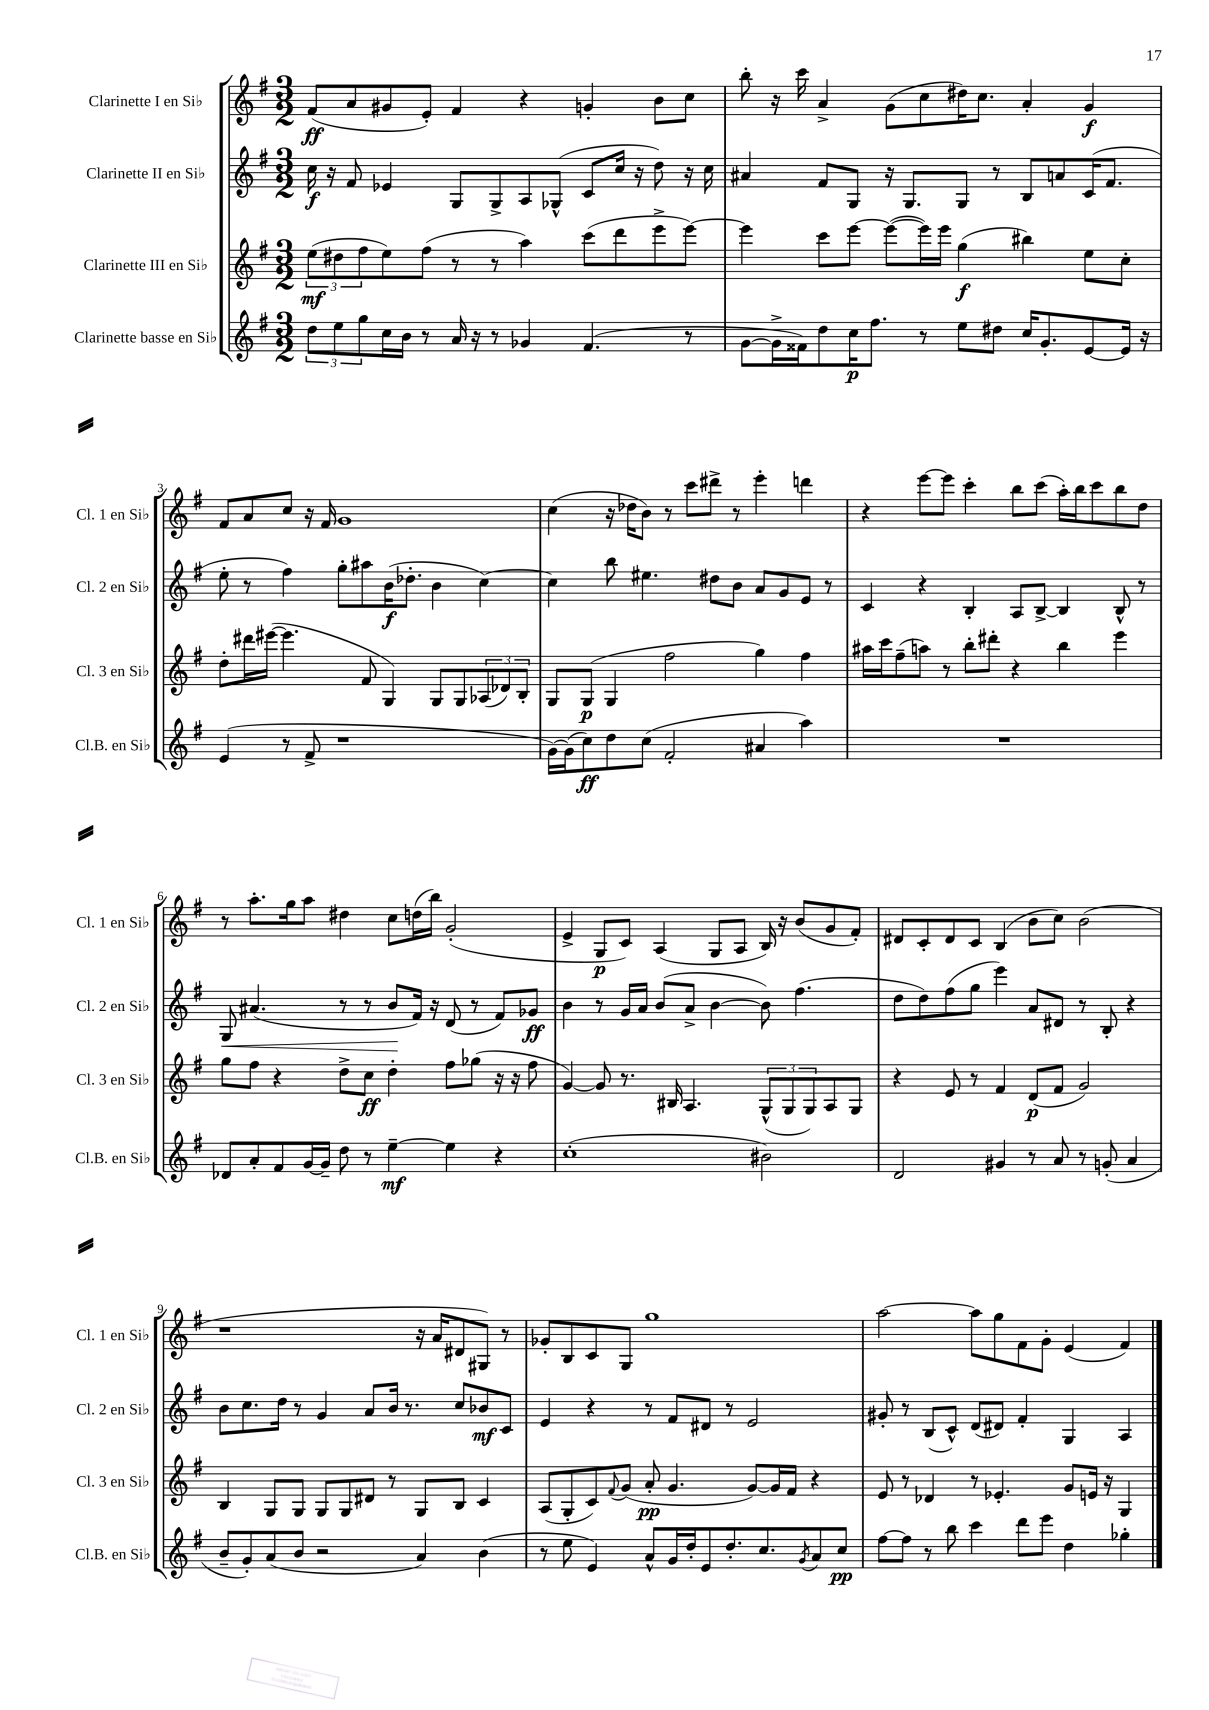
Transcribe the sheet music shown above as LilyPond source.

<<
\new StaffGroup <<
\new Staff = "s0" \with { instrumentName = "Clarinette I en Sib" shortInstrumentName = "Cl. 1 en Sib" } {
    \clef treble \key g \major \numericTimeSignature \time 3/2
    fis'8\ff( a'8 gis'8 e'8-.) fis'4 r4 g'4-. b'8 c''8 |
    b''8-. r16 c'''16 a'4-> g'8( c''8 dis''16) c''8. a'4-. g'4\f |
    fis'8 a'8 c''8 r16 fis'16 g'1 |
    c''4( r16 des''16 b'8) r8 c'''8 dis'''8-> r8 e'''4-. d'''4 |
    r4 e'''8~ e'''8 c'''4-. b''8 c'''8( a''16-.) b''16 c'''8 b''8 d''8 |
    r8 a''8.-. g''16 a''8 dis''4 c''8 d''16( b''16) g'2-.( |
    e'4-> g8\p c'8) a4( g8 a8 b16) r16 b'8( g'8 fis'8-.) |
    dis'8 c'8-. dis'8 c'8 b4( b'8 c''8) b'2( |
    r1 r16 a'16 dis'8 gis8) r8 |
    ges'8-. b8 c'8 g8 g''1 |
    a''2~ a''8 g''8 fis'8 g'8-. e'4( fis'4) \bar "|." |
}
\new Staff = "s1" \with { instrumentName = "Clarinette II en Sib" shortInstrumentName = "Cl. 2 en Sib" } {
    \clef treble \key g \major \numericTimeSignature \time 3/2
    c''16\f r16 fis'8 ees'4 g8 g8-> a8 ges8-^( c'8 c''16 r16 d''8) r16 c''16 |
    ais'4 fis'8 g8 r16 g8. g8 r8 b8 a'8 c'16( fis'8. |
    e''8-. r8 fis''4) g''8-. ais''8 b'16\f( des''8.-. b'4 c''4~) |
    c''4 b''8 eis''4. dis''8 b'8 a'8 g'8 e'8 r8 |
    c'4 r4 b4-. a8 b8~-> b4 b8-^ r8 |
    g8\< ais'4.( r8 r8 b'8\! fis'16) r16 d'8( r8 fis'8) ges'8\ff |
    b'4 r8 g'16 a'16 b'8( a'8-> b'4~ b'8) fis''4.( |
    d''8 d''8) fis''8( g''8 e'''4) a'8 dis'8 r8 b8-. r4 |
    b'8 c''8. d''16 r8 g'4 a'8 b'16 r8. c''8 bes'8\mf c'8 |
    e'4 r4 r8 fis'8 dis'8 r8 e'2 |
    gis'8-. r8 b8( c'8-^) d'8( dis'8) fis'4-. g4 a4 \bar "|." |
}
\new Staff = "s2" \with { instrumentName = "Clarinette III en Sib" shortInstrumentName = "Cl. 3 en Sib" } {
    \clef treble \key g \major \numericTimeSignature \time 3/2
    \tuplet 3/2 { e''8\mf( dis''8 fis''8 } e''8) fis''8( r8 r8 a''4) c'''8( d'''8 e'''8-> e'''8~) |
    e'''4 c'''8 e'''8~ e'''8~( e'''16) e'''16 g''4\f( bis''4) e''8 c''8-. |
    d''8-. dis'''16 eis'''16~( eis'''4. fis'8 g4) g8 g8 \tuplet 3/2 { aes8( des'8) b8-. } |
    g8 g8\p( g4 fis''2 g''4) fis''4 |
    ais''16 c'''16 fis''8--( a''8) r8 b''8-. dis'''8-. r4 b''4 e'''4 |
    g''8 fis''8 r4 d''8-> c''8\ff d''4-. fis''8 ges''8( r16 r16 fis''8 |
    g'4~) g'8 r8. bis16 a4. \tuplet 3/2 { g8-^( g8 g8) } a8 g8 |
    r4 e'8 r8 fis'4 d'8\p( fis'8 g'2) |
    b4 g8 g8 g8 g8 dis'8 r8 g8 b8 c'4 |
    a8( g8-. c'8) \appoggiatura { fis'8 } g'8( a'8-.\pp g'4. g'8~) g'16 fis'16 r4 |
    e'8 r8 des'4 r8 ees'4.-. g'8 e'16 r16 g4 \bar "|." |
}
\new Staff = "s3" \with { instrumentName = "Clarinette basse en Sib" shortInstrumentName = "Cl.B. en Sib" } {
    \clef treble \key g \major \numericTimeSignature \time 3/2
    \tuplet 3/2 { d''8 e''8 g''8 } c''16 b'16 r8 a'16 r16 r8 ges'4 fis'4.( r8 |
    g'8~ g'16-> fisis'16) d''8 c''16\p fis''8. r8 e''8 dis''8 c''16 g'8.-. e'8~ e'16 r16 |
    e'4( r8 fis'8-> r1 |
    g'16~) g'16( c''8\ff) d''8 c''8( fis'2-. ais'4 a''4) |
    R1. |
    des'8 a'8-. fis'8 g'16~ g'16-- d''8 r8 e''4~--\mf e''4 r4 |
    c''1-.( bis'2) |
    d'2 gis'4 r8 a'8 r8 g'8-.( a'4 |
    b'8-- g'8-.) a'8( b'8 r2 a'4) b'4( |
    r8 e''8 e'4) a'8-^ g'16 d''16-. e'8 d''8.-. c''8. \acciaccatura { g'8 } a'8 c''8\pp |
    fis''8~ fis''8 r8 b''8 c'''4 d'''8 e'''8 d''4 ges''4-. \bar "|." |
}
>>
>>
